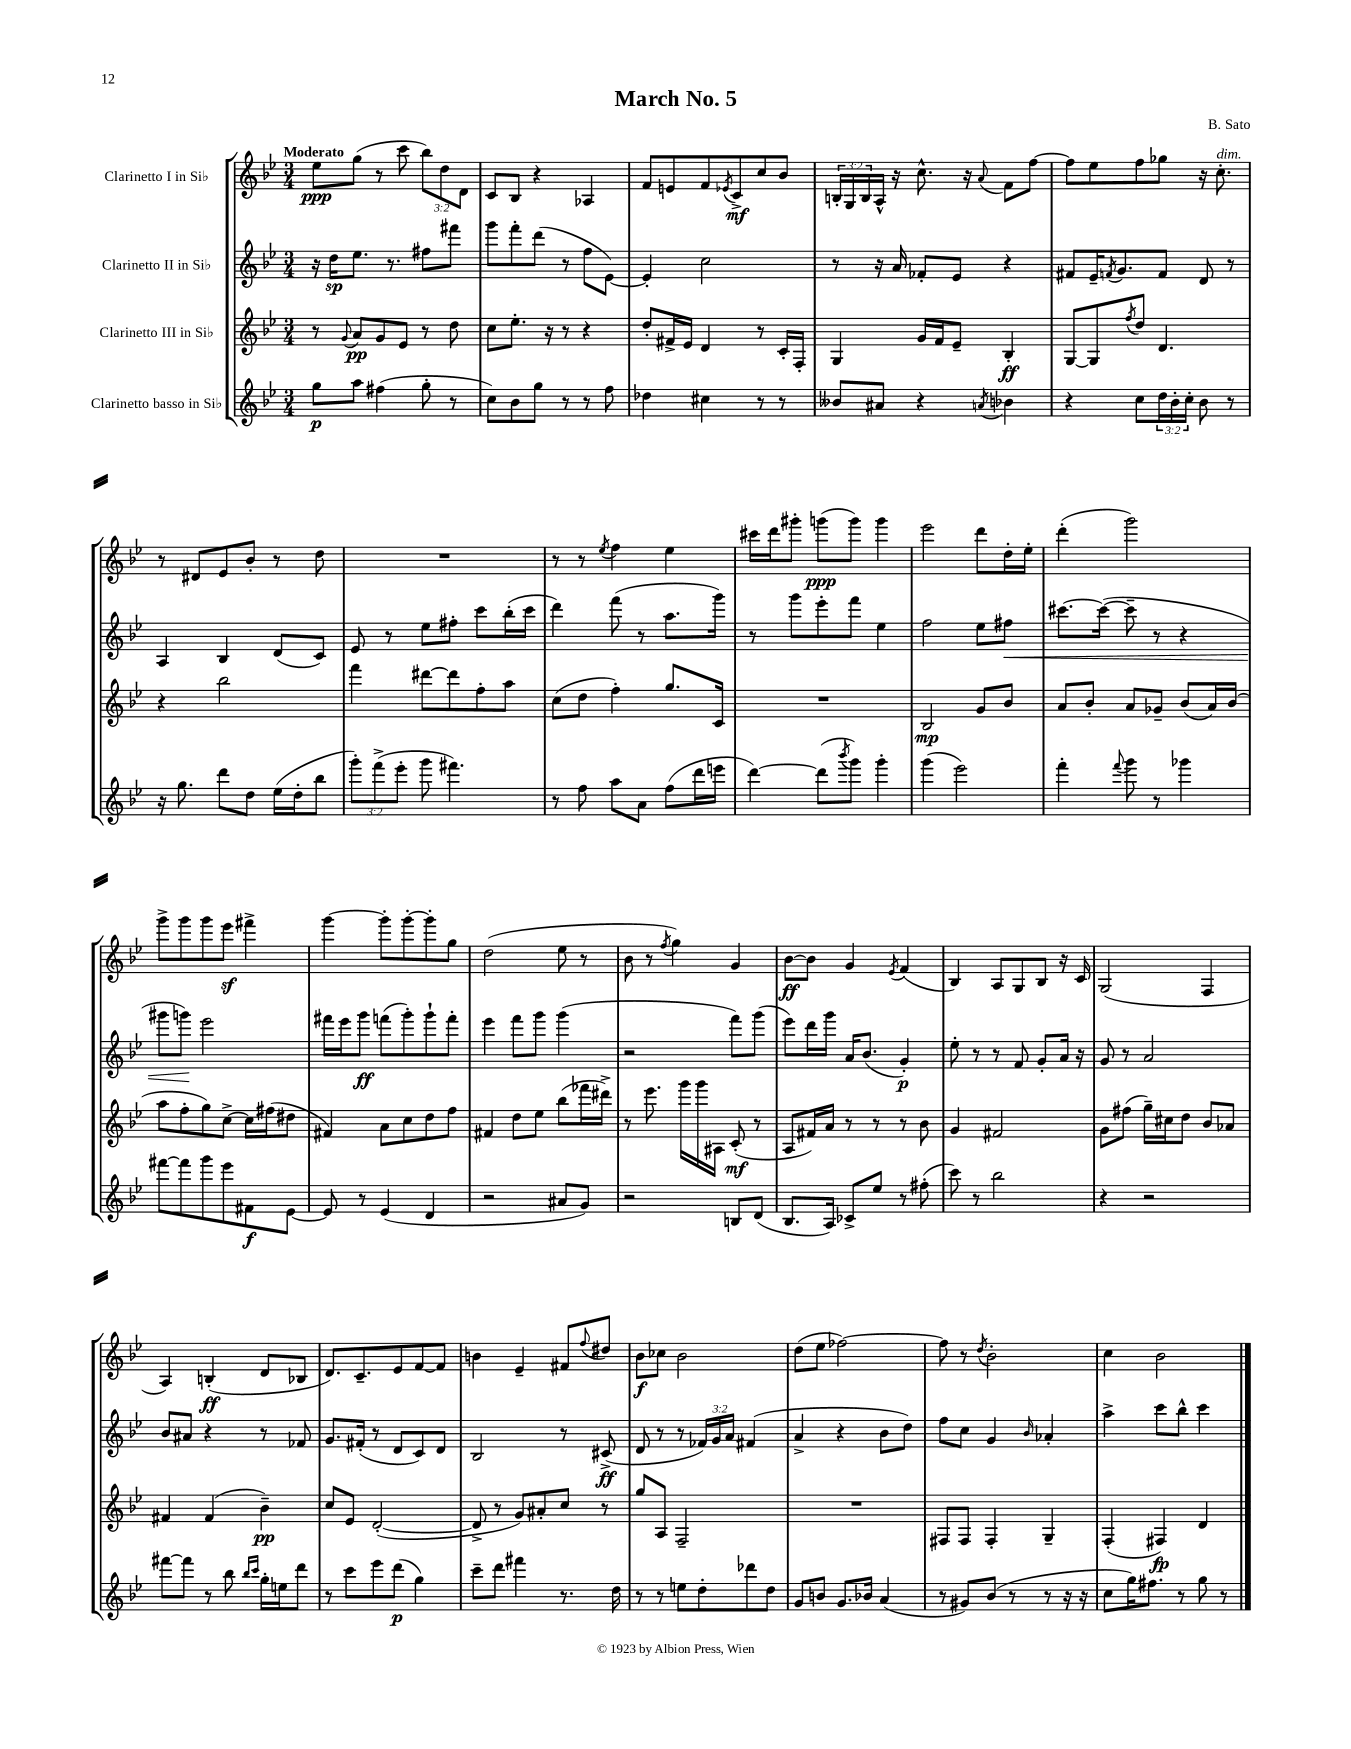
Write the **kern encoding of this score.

**kern	**dynam	**kern	**dynam	**kern	**dynam	**kern	**dynam
*part4	*part4	*part3	*part3	*part2	*part2	*part1	*part1
*staff4	*staff4	*staff3	*staff3	*staff2	*staff2	*staff1	*staff1
*I"Clarinetto basso in Si♭	*	*I"Clarinetto III in Si♭	*	*I"Clarinetto II in Si♭	*	*I"Clarinetto I in Si♭	*
*clefG2	*	*clefG2	*	*clefG2	*	*clefG2	*
*k[b-e-]	*	*k[b-e-]	*	*k[b-e-]	*	*k[b-e-]	*
*M3/4	*	*M3/4	*	*M3/4	*	*M3/4	*
=1	=1	=1	=1	=1	=1	=1	=1
!	!	!	!	!	!	!LO:TX:a:B:t=Moderato	!
8gg\L	p	8r	.	16r	.	8ee-\L	ppp
.	.	.	.	16dd\KL	sp	.	.
.	.	8qqg/	.	.	.	.	.
8aa\J	.	8a/L	pp	8.ee-\J	.	(8gg\J	.
(4ff#X\	.	8g/	.	.	.	8r	.
.	.	.	.	8.r	.	.	.
.	.	8e-/J	.	.	.	8ccc\	.
8gg'\	.	8r	.	8ff#X\L	.	12bb-\L)	.
.	.	.	.	.	.	12dd\	.
8r	.	8dd\	.	8fff#X\J	.	.	.
.	.	.	.	.	.	12d\J	.
=2	=2	=2	=2	=2	=2	=2	=2
8cc\L)	.	8cc\L	.	8ggg\L	.	8c/L	.
8b-\	.	8.ee-'\J	.	8fff'\	.	8B-/J	.
8gg\J	.	.	.	(8ddd\J	.	4r	.
.	.	16r	.	.	.	.	.
8r	.	8r	.	8r	.	.	.
8r	.	4r	.	8ff\L	.	4A-X/	.
8ff\	.	.	.	[8e-\J)	.	.	.
=3	=3	=3	=3	=3	=3	=3	=3
4dd-X\	.	8dd'/L	.	4e-'/]	.	8f/L	.
.	.	16f#X^/L	.	.	.	8en/	.
.	.	16e-/JJ	.	.	.	.	.
4cc#X\	.	4d/	.	2cc\	.	8f/	.
.	.	.	.	.	.	8qe-X/	.
.	.	.	.	.	.	8c^/	mf
8r	.	8r	.	.	.	8cc/	.
8r	.	16c'/LL	.	.	.	8b-/J	.
.	.	16F'/JJ	.	.	.	.	.
=4	=4	=4	=4	=4	=4	=4	=4
8b--X/L	.	4G/	.	8r	.	24Bn'/LL	.
.	.	.	.	.	.	24G/	.
.	.	.	.	.	.	24B/	.
8a#X/J	.	.	.	16r	.	16A^^/JJ	.
.	.	.	.	16a/	.	16r	.
4r	.	16g/LL	.	8f-X'/L	.	8.cc^^\	.
.	.	16f/J	.	.	.	.	.
.	.	8e-~/J	.	8e-/J	.	.	.
.	.	.	.	.	.	16r	.
8qan/	.	.	.	.	.	8qqa/	.
4b-X\	.	4B-'/	ff	4r	.	8f\L	.
.	.	.	.	.	.	[8ff\J	.
=5	=5	=5	=5	=5	=5	=5	=5
4r	.	[8G/L	.	8f#X/L	.	8ff\L]	.
.	.	8G/]	.	16e-~/K	.	8ee-\	.
.	.	.	.	8qfn/	.	.	.
.	.	.	.	8.g/	.	.	.
.	.	8qff/	.	.	.	.	.
8cc\L	.	8dd/J	.	.	.	8ff\	.
24dd\L	.	4.d/	.	8f/J	.	8gg-X\J	.
24b-'\	.	.	.	.	.	.	.
24cc'\JJ	.	.	.	.	.	.	.
8b-\	.	.	.	8d/	.	16r	.
!	!	!	!	!	!	!LO:TX:a:i:t=dim.	!
.	.	.	.	.	.	8.cc'\	.
8r	.	.	.	8r	.	.	.
!!LO:LB:g=z
=6	=6	=6	=6	=6	=6	=6	=6
16r	.	4r	.	4A/	.	8r	.
8.gg\	.	.	.	.	.	.	.
.	.	.	.	.	.	8d#X/L	.
8ddd\L	.	2bb-\	.	4B-/	.	8e-/	.
8dd\J	.	.	.	.	.	8b-'/J	.
(16ee-\LL	.	.	.	(8d/L	.	8r	.
16dd'\J	.	.	.	.	.	.	.
8bb-\J	.	.	.	8c/J)	.	8dd\	.
=7	=7	=7	=7	=7	=7	=7	=7
12ggg'\L)	.	4fff\	.	8e-/	.	2.r	.
(12fff^\	.	.	.	.	.	.	.
.	.	.	.	8r	.	.	.
12eee-'\J	.	.	.	.	.	.	.
8ggg\	.	[8ddd#X\L	.	8ee-\L	.	.	.
4.fff#X\)	.	8ddd#\]	.	8ff#X'\J	.	.	.
.	.	8ff'\	.	8ccc\L	.	.	.
.	.	8aa\J	.	(16bb-'\L	.	.	.
.	.	.	.	16ccc\JJ	.	.	.
=8	=8	=8	=8	=8	=8	=8	=8
8r	.	(8cc\L	.	4ddd\)	.	8r	.
8ff\	.	8dd\J	.	.	.	8r	.
.	.	.	.	.	.	8qee-/	.
8aa\L	.	4ff'\)	.	(8fff\	.	4ff\	.
8a\J	.	.	.	8r	.	.	.
(8ff\L	.	8.gg/L	.	8.aa\L	.	4ee-\	.
16ddd\L	.	.	.	.	.	.	.
16eeen\JJ	.	16c/Jk	.	16ggg\Jk)	.	.	.
=9	=9	=9	=9	=9	=9	=9	=9
[4ddd\)	.	2.r	.	8r	.	16ccc#X\LL	.
.	.	.	.	.	.	16ddd\J	.
.	.	.	.	8ggg\L	.	8ggg#X'\J	.
(8ddd\L]	.	.	.	8eee-'\	.	(8gggn\L	ppp
8qbbb-/	.	.	.	.	.	.	.
8ggg\J)	.	.	.	8fff\J	.	8ggg\J)	.
4ggg'\	.	.	.	4ee-\	.	4ggg\	.
=10	=10	=10	=10	=10	=10	=10	=10
(4ggg\	.	2B-/	mp	2ff\	.	2eee-\	.
2eee-\)	.	.	.	.	.	.	.
.	.	8g/L	.	8ee-\L	.	8ddd\L	.
!	!	!	!	!	!LO:HP:b	!	!
.	.	8b-/J	.	8ff#X\J	<	16dd'\L	.
.	.	.	.	.	.	16ee-'\JJ	.
=11	=11	=11	=11	=11	=11	=11	=11
4fff'\	.	8a/L	.	[8.ccc#X\L	.	(4ddd'\	.
.	.	8b-'/J	.	.	.	.	.
.	.	.	.	(16ccc#\Jk_	.	.	.
8qqfff/	.	.	.	.	.	.	.
8ggg\	.	8a/L	.	8ccc#~\]	.	2ggg\)	.
8r	.	8g-X~/J	.	8r	.	.	.
4ggg-X\	.	(8b-/L	.	4r	.	.	.
.	.	16a/L)	.	.	.	.	.
.	.	(16b-/JJ	.	.	.	.	.
!!LO:LB:g=z
=12	=12	=12	=12	=12	=12	=12	=12
[8fff#X\L	.	8aa\L	.	8ggg#X\L	.	8ggg^\L	.
8fff#\]	.	8ff'\	.	8gggn\J)	.	8ggg\	.
8ggg\	.	8gg\)	.	2eee-\	[	8ggg\	.
8eee-\	.	[8cc^\J	.	.	.	8eee-z\J	.
8f#X\	f	16cc\LL]	.	.	.	4fff#X^\	.
.	.	(16ff#X\J	.	.	.	.	.
[8e-\J	.	8dd#X\J	.	.	.	.	.
=13	=13	=13	=13	=13	=13	=13	=13
8e-/]	.	4f#X/)	.	16fff#X\LL	.	[4ggg\	.
.	.	.	.	16eee-\J	.	.	.
8r	.	.	.	8ggg\J	ff	.	.
(4e-/	.	8a\L	.	(8fffn\L	.	8ggg'\L]	.
.	.	8cc\	.	8ggg'\)	.	[8ggg'\	.
4d/	.	8dd\	.	8ggg`\	.	8ggg'\]	.
.	.	8ff\J	.	8fff'\J	.	8gg\J	.
=14	=14	=14	=14	=14	=14	=14	=14
2r	.	4f#X/	.	4eee-\	.	(2dd\	.
.	.	8dd\L	.	8fff\L	.	.	.
.	.	8ee-\J	.	8ggg\J	.	.	.
8a#X/L	.	(8bb-\L	.	(4ggg\	.	8ee-\	.
8g/J)	.	16fff-X\L	.	.	.	8r	.
.	.	16ddd#X^\JJ)	.	.	.	.	.
=15	=15	=15	=15	=15	=15	=15	=15
2r	.	8r	.	2r	.	8b-\	.
.	.	8.eee-\	.	.	.	8r	.
.	.	.	.	.	.	8qff/	.
.	.	.	.	.	.	4gg\)	.
.	.	16ggg\LL	.	.	.	.	.
.	.	16ggg\	.	.	.	.	.
.	.	16A#X\JJ	.	.	.	.	.
8Bn/L	.	(8c'/	mf	8fff\L)	.	4g/	.
(8d/J	.	8r	.	(8ggg\J	.	.	.
=16	=16	=16	=16	=16	=16	=16	=16
8.B-/L	.	8A/L	.	8eee-\L)	.	[8b-\L	ff
.	.	16f#X/L)	.	16ddd\L	.	8b-\J]	.
16A/Jk)	.	16a/JJ	.	16ggg\JJ	.	.	.
8c-X^/L	.	8r	.	16a/KL	.	4g/	.
.	.	.	.	(8.b-/J	.	.	.
8ee-/J	.	8r	.	.	.	.	.
.	.	.	.	.	.	8qe-/	.
8r	.	8r	.	4g'/)	p	(4f/	.
(8ff#X'\	.	8b-\	.	.	.	.	.
=17	=17	=17	=17	=17	=17	=17	=17
8ccc\)	.	4g/	.	8ee-'\	.	4B-/)	.
8r	.	.	.	8r	.	.	.
2bb-\	.	2f#X/	.	8r	.	8A/L	.
.	.	.	.	8f/	.	8G/	.
.	.	.	.	8g'/L	.	8B-/J	.
.	.	.	.	16a/Jk	.	16r	.
.	.	.	.	16r	.	16c/	.
=18	=18	=18	=18	=18	=18	=18	=18
4r	.	8g\L	.	8g/	.	(2G/	.
.	.	(8ff#X\J	.	8r	.	.	.
2r	.	16gg~\LL)	.	2a/	.	.	.
.	.	16cc#X\J	.	.	.	.	.
.	.	8dd\J	.	.	.	.	.
.	.	8b-/L	.	.	.	4F/	.
.	.	8a-X/J	.	.	.	.	.
!!LO:LB:g=z
=19	=19	=19	=19	=19	=19	=19	=19
[8fff#X\L	.	4f#X/	.	8b-/L	.	4A/)	.
8fff#\J]	.	.	.	8a#X/J	.	.	.
8r	.	(4f#/	.	4r	.	(4Bn'/	ff
8bb-\	.	.	.	.	.	.	.
16qqbb-/LL	.	.	.	.	.	.	.
16qqccc/JJ	.	.	.	.	.	.	.
16gg'\LL	.	4b-~\)	pp	8r	.	8d/L	.
16een\J	.	.	.	.	.	.	.
8ddd\J	.	.	.	8f-X/	.	8B-X/J	.
=20	=20	=20	=20	=20	=20	=20	=20
8r	.	8cc/L	.	8.g/L	.	8.d/L)	.
8ccc\L	.	8e-/J	.	.	.	.	.
.	.	.	.	(16f#X'/Jk	.	8.c~/	.
8eee-\	.	([2d'/	.	8r	.	.	.
(8ddd\J	p	.	.	8d/L	.	8e-/	.
4gg\)	.	.	.	8c/)	.	[8f/	.
.	.	.	.	8d/J	.	8f/J]	.
=21	=21	=21	=21	=21	=21	=21	=21
8ccc~\L	.	8d^/]	.	2B-/	.	4bn\	.
8ddd\J	.	8r	.	.	.	.	.
4fff#X\	.	8g/L)	.	.	.	4e-~/	.
.	.	8a#X'/	.	.	.	.	.
8.r	.	8cc/J	.	8r	.	8f#X/L	.
.	.	.	.	.	.	8qqff/	.
.	.	8r	.	(8c#X^/	ff	8dd#X/J	.
16dd\	.	.	.	.	.	.	.
=22	=22	=22	=22	=22	=22	=22	=22
8r	.	8gg/L	.	8d/	.	8b-\L	f
8r	.	8A/J	.	8r	.	8cc-X\J	.
8een\L	.	2F~/	.	8r	.	2b-\	.
8dd'\	.	.	.	24f-X/LL)	.	.	.
.	.	.	.	24g/	.	.	.
.	.	.	.	24a/JJ	.	.	.
8ddd-X\	.	.	.	(4f#X/	.	.	.
8dd\J	.	.	.	.	.	.	.
=23	=23	=23	=23	=23	=23	=23	=23
8g/L	.	2.r	.	4a^/	.	(8dd\L	.
8bn/J	.	.	.	.	.	8ee-\J	.
8.g/L	.	.	.	4r	.	[2ff-X\)	.
16b-X/Jk	.	.	.	.	.	.	.
(4a/	.	.	.	8b-\L	.	.	.
.	.	.	.	8dd\J)	.	.	.
=24	=24	=24	=24	=24	=24	=24	=24
8r	.	8F#X/L	.	8ff\L	.	8ff-\]	.
8g#X/L)	.	8F#/J	.	8cc\J	.	8r	.
.	.	.	.	.	.	8qdd/	.
(8b-/J	.	4F#'/	.	4g/	.	2b-'\	.
8r	.	.	.	.	.	.	.
.	.	.	.	16qqb-/	.	.	.
8r	.	4G~/	.	4a-X'/	.	.	.
16r	.	.	.	.	.	.	.
16r	.	.	.	.	.	.	.
=25	=25	=25	=25	=25	=25	=25	=25
8cc\L	.	(4F'/	.	4aa^\	.	4cc\	.
16gg\K)	.	.	.	.	.	.	.
8.ff#X\J	.	.	.	.	.	.	.
.	.	4F#X/)	fp	8ccc\L	.	2b-\	.
8r	.	.	.	8bb-^^\J	.	.	.
8gg\	.	4d/	.	4ccc\	.	.	.
8r	.	.	.	.	.	.	.
==	==	==	==	==	==	==	==
*-	*-	*-	*-	*-	*-	*-	*-
